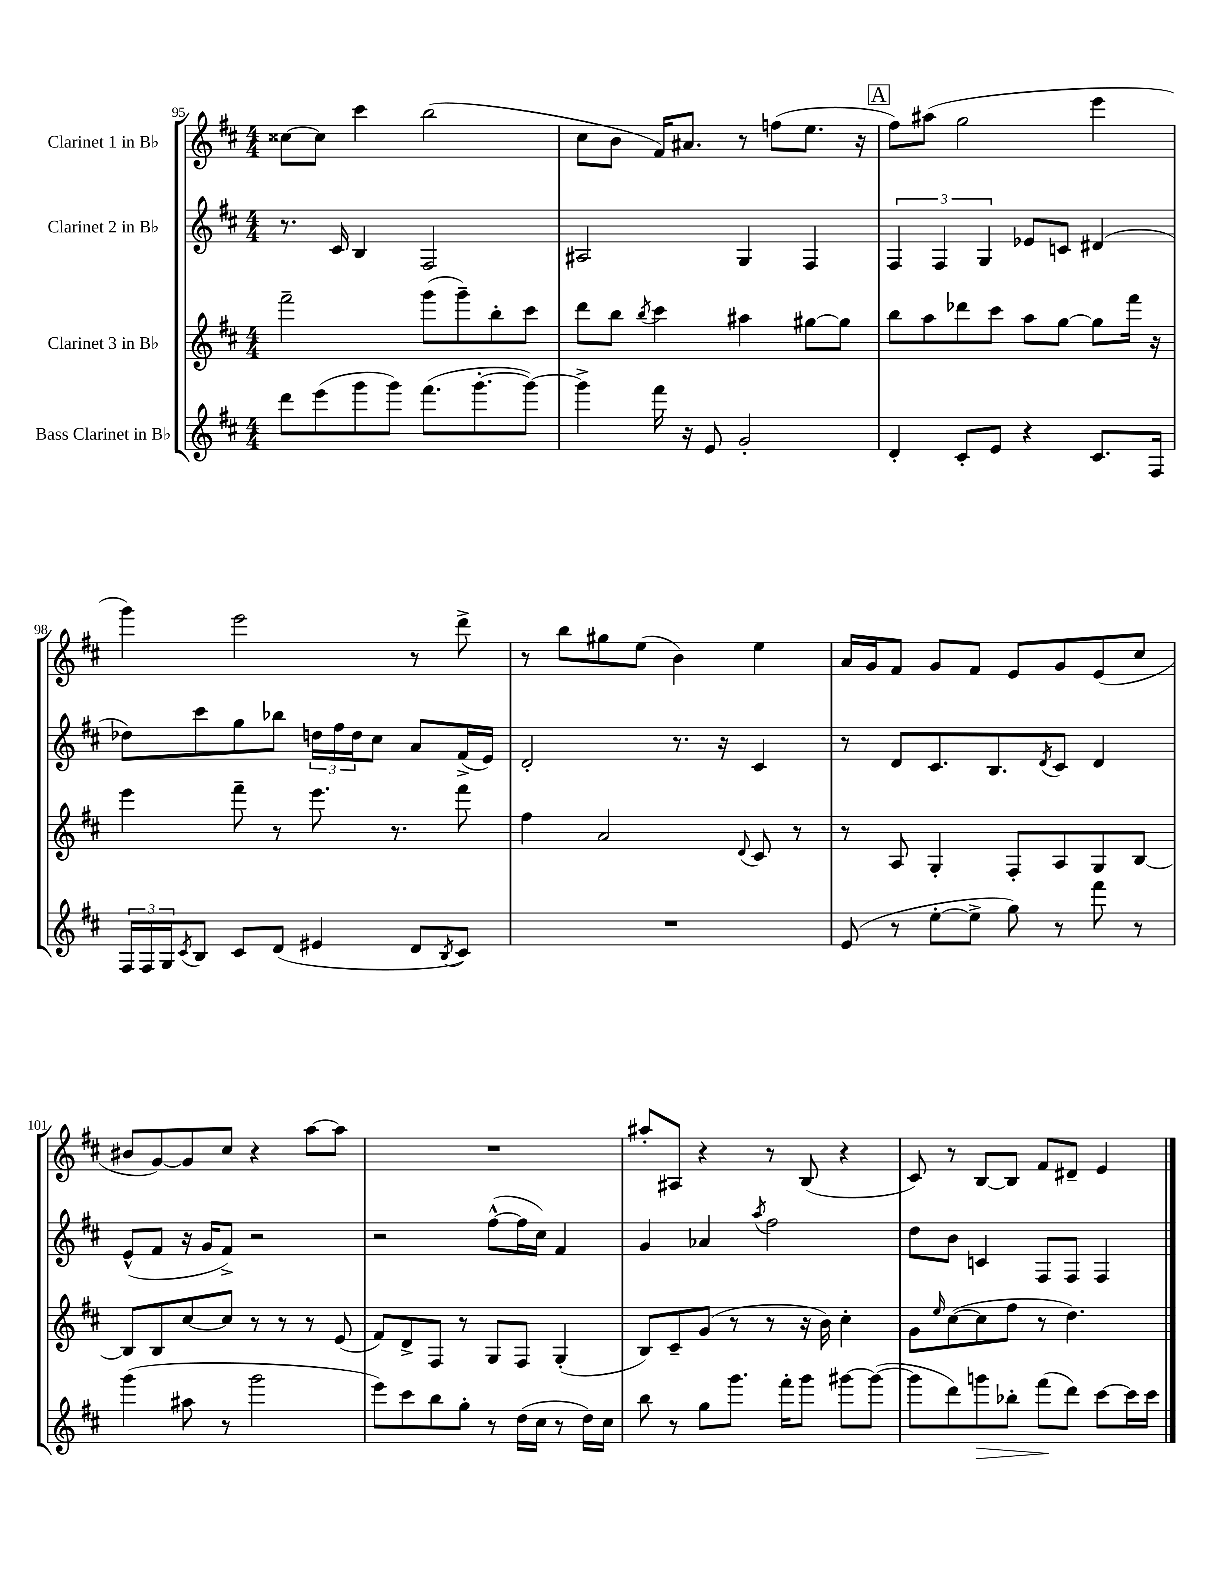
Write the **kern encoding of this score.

**kern	**dynam	**kern	**kern	**kern
*part4	*part4	*part3	*part2	*part1
*staff4	*staff4	*staff3	*staff2	*staff1
*I"Bass Clarinet in B♭	*	*I"Clarinet 3 in B♭	*I"Clarinet 2 in B♭	*I"Clarinet 1 in B♭
*clefG2	*	*clefG2	*clefG2	*clefG2
*k[f#c#]	*	*k[f#c#]	*k[f#c#]	*k[f#c#]
*M4/4	*	*M4/4	*M4/4	*M4/4
=95	=95	=95	=95	=95
8ddd\L	.	2fff#~\	8.r	[8cc##X\L
(8eee\	.	.	.	8cc##\J]
.	.	.	16c#/	.
8ggg\	.	.	4B/	4ccc#\
8ggg\J)	.	.	.	.
(8.fff#\L	.	(8ggg\L	2F#/	(2bb\
.	.	8ggg~\)	.	.
[8.ggg'\	.	.	.	.
.	.	8bb'\	.	.
8ggg\J_)	.	8ccc#\J	.	.
=96	=96	=96	=96	=96
4ggg^\]	.	8ddd\L	2A#X/	8cc#\L
.	.	8bb\J	.	8b\J
.	.	8qbb/	.	.
16fff#\	.	4ccc#\	.	16f#/KL)
16r	.	.	.	8.a#X/J
8e/	.	.	.	.
2g'/	.	4aa#X\	4G/	8r
.	.	.	.	(8ffn\L
.	.	[8gg#X\L	4F#/	8.ee\J
.	.	8gg#\J]	.	.
.	.	.	.	16r
!!LO:REH:place=s1:t=A
=97	=97	=97	=97	=97
4d'/	.	8bb\L	6F#/	8ff#\L)
.	.	8aa\	.	(8aa#X\J
.	.	.	6F#/	.
8c#'/L	.	8ddd-X\	.	2gg\
.	.	.	6G/	.
8e/J	.	8ccc#\J	.	.
4r	.	8aa\L	8e-X/L	.
.	.	[8gg\J	8cn/J	.
8.c#/L	.	8gg\L]	(4d#X/	4eee\
.	.	16fff#\Jk	.	.
16F#/Jk	.	16r	.	.
!!LO:LB:g=z
=98	=98	=98	=98	=98
24F#/LL	.	4eee\	8dd-X\L)	4ggg\)
24F#/	.	.	.	.
24G/J	.	.	.	.
8qc#/	.	.	.	.
8B/J	.	.	8ccc#\	.
8c#/L	.	8fff#~\	8gg\	2eee\
(8d/J	.	8r	8bb-X\J	.
4e#X/	.	8.eee\	24ddn\LL	.
.	.	.	24ff#\	.
.	.	.	24dd\J	.
.	.	.	8cc#\J	.
.	.	8.r	.	.
8d/L	.	.	8a/L	8r
8qB/	.	.	.	.
8c#/J)	.	8fff#\	(16f#^/L	8ddd^\
.	.	.	16e/JJ)	.
=99	=99	=99	=99	=99
1r	.	4ff#\	2d'/	8r
.	.	.	.	8bb\L
.	.	2a/	.	8gg#X\
.	.	.	.	(8ee\J
.	.	.	8.r	4b\)
.	.	.	16r	.
.	.	8qqd/	.	.
.	.	8c#/	4c#/	4ee\
.	.	8r	.	.
=100	=100	=100	=100	=100
(8e/	.	8r	8r	16a/LL
.	.	.	.	16g/J
8r	.	8A/	8d/L	8f#/J
[8ee'\L	.	4G'/	8.c#/	8g/L
8ee^\J]	.	.	.	8f#/J
.	.	.	8.B/	.
8gg\)	.	8F#'/L	.	8e/L
.	.	.	8qd/	.
8r	.	8A/	8c#/J	8g/
8fff#\	.	8G/	4d/	(8e/
8r	.	[8B/J	.	8cc#/J
!!LO:LB:g=z
=101	=101	=101	=101	=101
(4ggg\	.	8B/L]	(8e^^/L	8b#X/L
.	.	8B/	8f#/J	[8g/)
8aa#X\	.	[8cc#/	16r	8g/]
.	.	.	16g/KL	.
8r	.	8cc#/J]	8f#^/J)	8cc#/J
2ggg\	.	8r	2r	4r
.	.	8r	.	.
.	.	8r	.	[8aa\L
.	.	(8e/	.	8aa\J]
=102	=102	=102	=102	=102
8eee\L)	.	8f#/L)	2r	1r
8ccc#\	.	8d^/	.	.
8bb\	.	8F#/J	.	.
8gg'\J	.	8r	.	.
8r	.	8G/L	([8ff#^^\L	.
(16dd\LL	.	8F#/J	16ff#\L]	.
16cc#\JJ	.	.	16cc#\JJ)	.
8r	.	(4G'/	4f#/	.
16dd\LL)	.	.	.	.
16cc#\JJ	.	.	.	.
=103	=103	=103	=103	=103
8bb\	.	8B/L)	4g/	8aa#X'/L
8r	.	8c#~/	.	8A#X/J
8gg\L	.	(8g/J	4a-X/	4r
8.ggg\J	.	8r	.	.
.	.	.	8qaa/	.
.	.	8r	2ff#\	8r
16fff#'\KL	.	.	.	.
8ggg\J	.	16r	.	(8B/
.	.	16b\)	.	.
[8ggg#X\L	.	4cc#'\	.	4r
(8ggg#\J_	.	.	.	.
=104	=104	=104	=104	=104
8ggg#\L]	.	8g\L	8dd\L	8c#/)
.	.	16qqee/	.	.
8ddd\)	.	([8cc#\	8b\J	8r
!	!LO:HP:b	!	!	!
8gggn\	>	8cc#\]	4cn/	[8B/L
8bb-X'\J	.	8ff#\J	.	8B/J]
(8fff#\L	.	8r	8F#/L	8f#/L
8ddd\J)	]	4.dd\)	8F#/J	8d#X~/J
[8ccc#\L	.	.	4F#/	4e/
16ccc#\L]	.	.	.	.
16ccc#\JJ	.	.	.	.
==	==	==	==	==
*-	*-	*-	*-	*-
